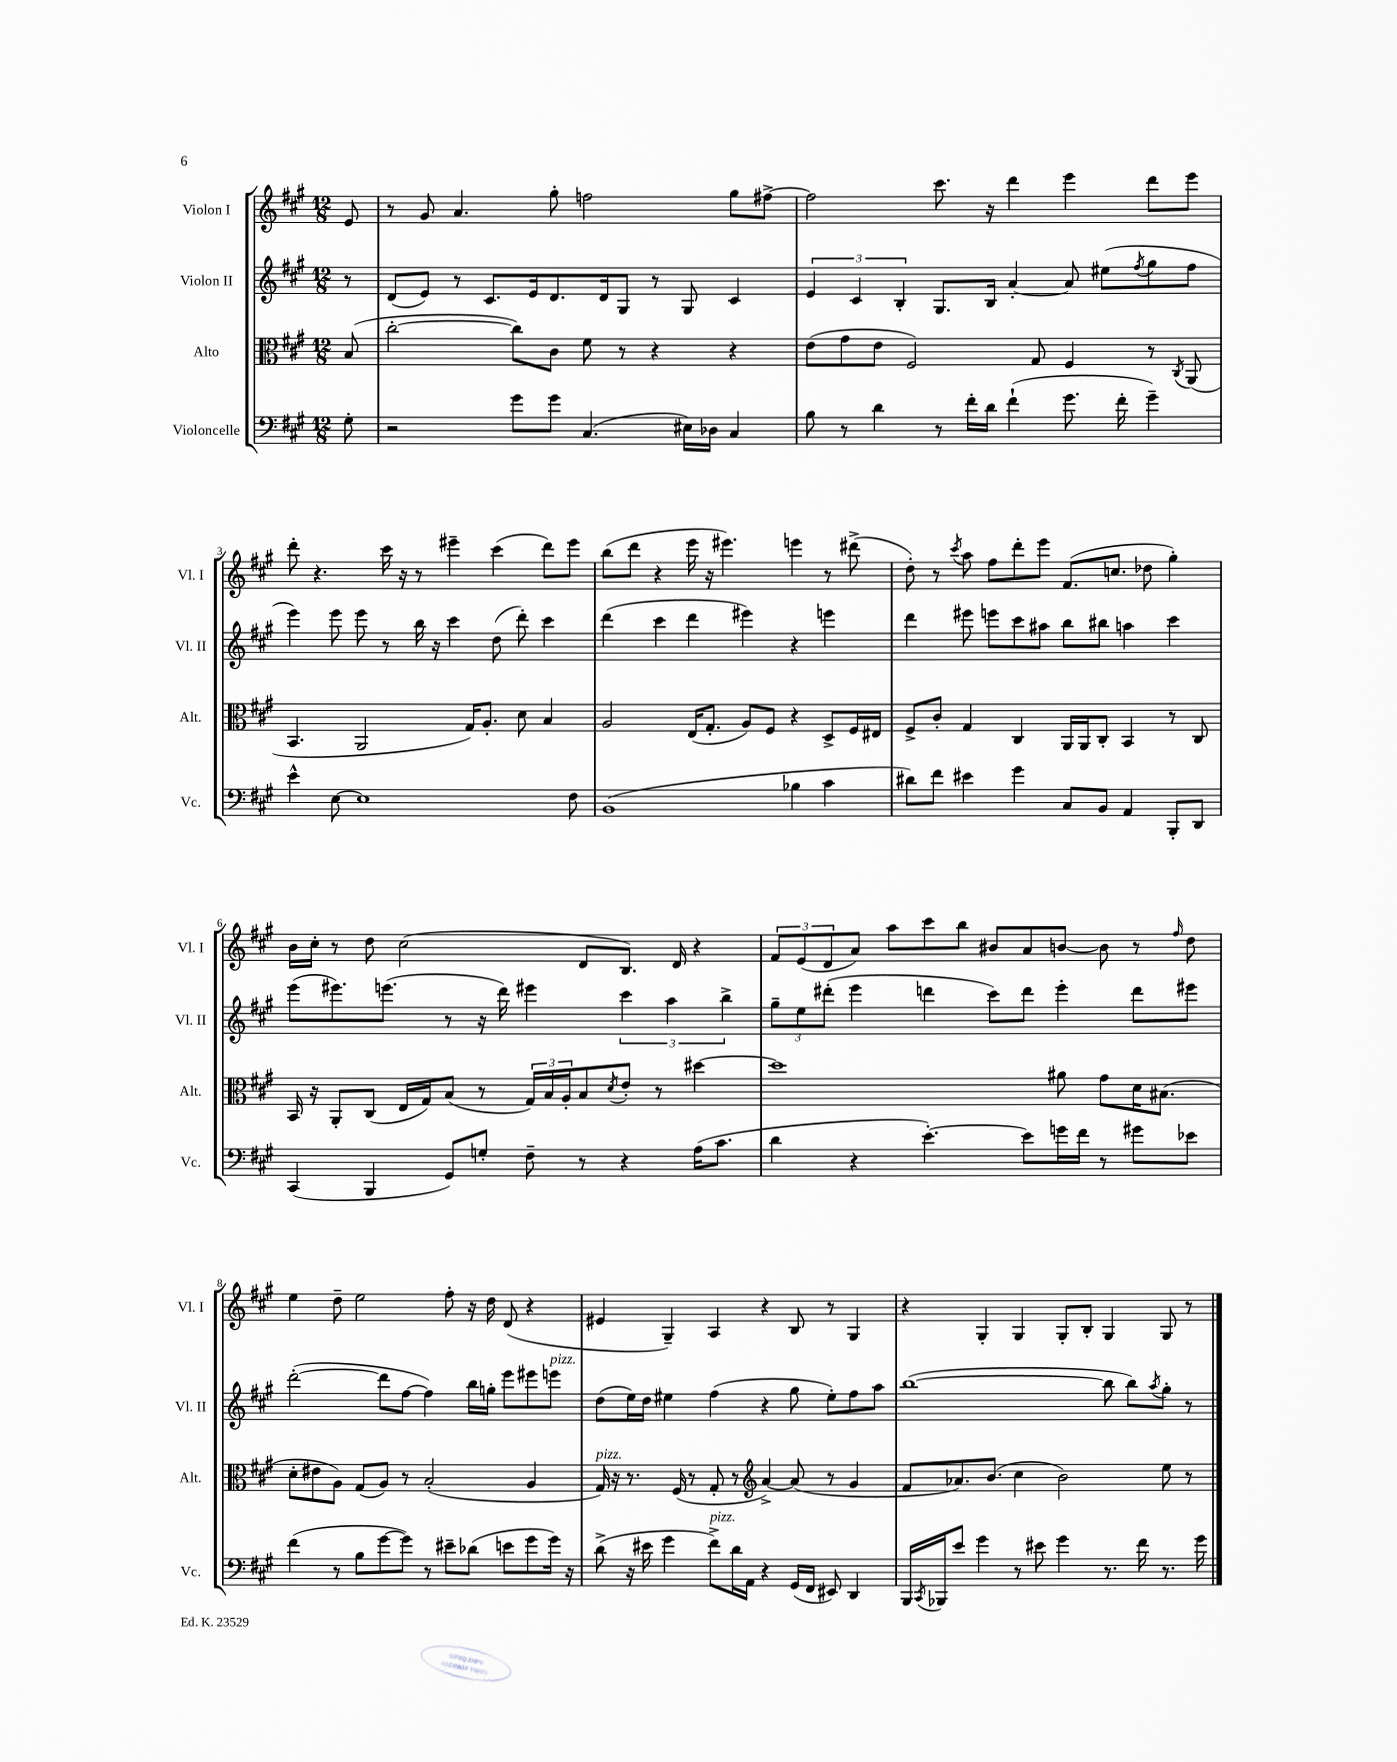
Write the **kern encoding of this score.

**kern	**kern	**kern	**kern
*staff4	*staff3	*staff2	*staff1
*clefF4	*clefC3	*clefG2	*clefG2
*k[f#c#g#]	*k[f#c#g#]	*k[f#c#g#]	*k[f#c#g#]
*M12/8	*M12/8	*M12/8	*M12/8
8G#'\	(8B/	8r	8e/
=	=	=	=
2r	[2cc#'\	(8d/L	8r
.	.	8e/J)	8g#/
.	.	8r	4.a/
.	.	8.c#/L	.
8g#\L	8cc#\]L)	.	.
.	.	16e/k	.
8g#\J	8c#\J	8.d/	8gg#'\
(4.C#/	8f#\	.	2ff\
.	.	16d/k	.
.	8r	8G#/J	.
.	4r	8r	.
16E#\LL)	.	8G#/	.
16D-\JJ	.	.	.
4C#/	4r	4c#/	8gg#\L
.	.	.	[8ff#^\J
=	=	=	=
8B\	(8e\L	6e/	2ff#\]
8r	8g#\	.	.
.	.	6c#/	.
4d\	8e\J	.	.
.	.	6B'/	.
.	2F#/)	.	.
8r	.	8.G#/L	8.ccc#\
16f#'\LL	.	.	.
16d\JJ	.	16B/Jk	16r
(4f#`\	.	[4a'/	4ddd\
.	8G#/	.	.
8.g#\	4F#/	8a/]	4eee\
.	.	(8ee#\L	.
16f#'\	.	.	.
.	.	8qff#/	.
4g#~\)	8r	8gg#\	8ddd\L
.	8qC#/	.	.
.	(8AA/	8ff#\J	8eee\J
=	=	=	=
4e^^\	4.BB/	4eee\)	8ddd'\
.	.	.	4.r
[8E\	.	8eee\	.
1E]	2AA/	8eee\	.
.	.	8r	16ccc#\
.	.	.	16r
.	.	16bb\	8r
.	.	16r	.
.	.	4ccc#\	4eee#~\
.	16G#/LK)	.	.
.	8.A'/J	.	.
.	.	(8dd\	(4ccc#\
.	8d\	8ddd'\)	.
.	4B/	4ccc#\	8ddd\L)
8F#\	.	.	8eee#\J
=	=	=	=
(1BB	2A/	(4ddd\	(8bb\L
.	.	.	8ddd\J
.	.	4ccc#\	4r
.	(16E/LK	4ddd\	16eee\
.	8.G#'/J	.	16r
.	.	.	4.eee#\)
.	8A/L)	4eee#\)	.
.	8F#/J	.	.
4B-\	4r	4r	4eee\
4c#\	8D^/L	4eee\	8r
.	16F#/L	.	(8ddd#^\
.	16E#/JJ	.	.
=	=	=	=
8d#\L)	8F#^/L	4ddd\	8dd'\)
8f#\J	8c#'/J	.	8r
.	.	.	8qccc#/
4e#\	4G#/	8eee#\	8aa\
.	.	8eee\L	8ff#\L
4g#\	4C#/	8ccc#\	8ddd'\
.	.	8aa#\J	8eee\J
8C#/L	16AA/LL	8bb\L	(8.f#/L
.	16AA/J	.	.
8BB/J	8C#'/J	8bb#\J	.
.	.	.	8.cc/J
4AA/	4BB/	4aa\	.
.	.	.	8dd-\
8BBB'/L	8r	4ccc#\	4gg#'\)
8DD/J	8C#/	.	.
=	=	=	=
(4CC#/	16BB/	(8eee\L	16b\LL
.	16r	.	16cc#'\JJ
.	8AA'/L	8.eee#\)	8r
4BBB/	(8C#/J	.	8dd\
.	.	(8.eee\J	.
.	16E/LL	.	(2cc#\
.	16G#/J)	.	.
8GG#/L)	(8B/J	8r	.
8G'/J	8r	16r	.
.	.	16ddd\)	.
8F#~\	24G#/LL)	4eee#\	.
.	24B/	.	.
.	24A'/J	.	.
8r	8B/	.	8d/L
.	8qd/	.	.
4r	8e'/J	6ccc#\	8.B/J)
.	8r	.	.
.	.	6aa\	.
.	.	.	16d/
(16A\LK	[4dd#\	.	4r
8.c#\J	.	.	.
.	.	6bb^\	.
=	=	=	=
4d\	1dd#]	12gg#~\L	12f#/L
.	.	12ee\	(12e/
.	.	(12ddd#'\J	12d/
4r	.	4eee\	8a/J)
.	.	.	8aa\L
[4.e'\)	.	4ddd\	8ccc#\
.	.	.	8bb\J
.	.	8ccc#\L)	8b#/L
8e\]L	.	8ddd\J	8a/
16g\L	8a#\	4eee'\	[8b/J
16f#\JJ	.	.	.
8r	8g#\L	.	8b\]
8g#\L	16d\K	8ddd\L	8r
.	(8.B#\J	.	.
.	.	.	16qqff#/
8e-\J	.	8eee#\J	8dd\
=	=	=	=
(4f#\	8d'\L	([2ddd'\	4ee\
.	8e#\	.	.
8r	8A\J)	.	8dd~\
8B\L	(8G#/L	.	2ee\
[8g#\	8A/J)	8ddd\]L	.
8g#\]J)	8r	[8ff#\J	.
8r	(2B'/	4ff#\])	.
8e#~\L	.	.	8ff#'\
(8d-\J	.	16bb\LL	16r
.	.	16gg'\JJ	16dd\
8e\L	.	8eee\L	(8d/
8g#\	4A/	8eee#\	4r
16g#\Jk)	.	8eee\J	.
16r	.	.	.
=	=	=	=
(8d^\	16G#/)	(8dd\L	4e#/
.	16r	.	.
16r	8.r	16ee\L)	.
16e#\	.	16dd\JJ	.
4g#\	.	4ee#\	4G#~/)
.	(16F#/	.	.
.	8r	.	.
8f#^\L)	8G#'/	(4ff#\	4A/
16d\L	8r	.	.
16AA\JJ	.	.	.
*	*clefG2	*	*
4r	[4a^/)	4r	4r
(16GG#/LL	(8a/]	8gg#\	8B/
16FF#/JJ	.	.	.
8EE#/)	8r	8ee#'\L)	8r
4DD/	4g#/	8ff#\	4G#/
.	.	8aa\J	.
=	=	=	=
16BBB/LL	8f#/L	([1bb	4r
8qCC#/	.	.	.
16BBB-/J	.	.	.
8e/J	8.a-/)	.	.
4g#\	.	.	4G#'/
.	(8.b/J	.	.
8r	4cc#\	.	4G#/
8e#\	.	.	.
4g#\	2b\)	.	8G#'/L
.	.	.	8B'/J
8.r	.	8bb\]	4G#/
.	.	8bb\L)	.
16f#\	.	.	.
.	.	8qaa/	.
8.r	8ee\	8gg#'\J	8G#/
.	8r	8r	8r
16g#\	.	.	.
==	==	==	==
*-	*-	*-	*-
